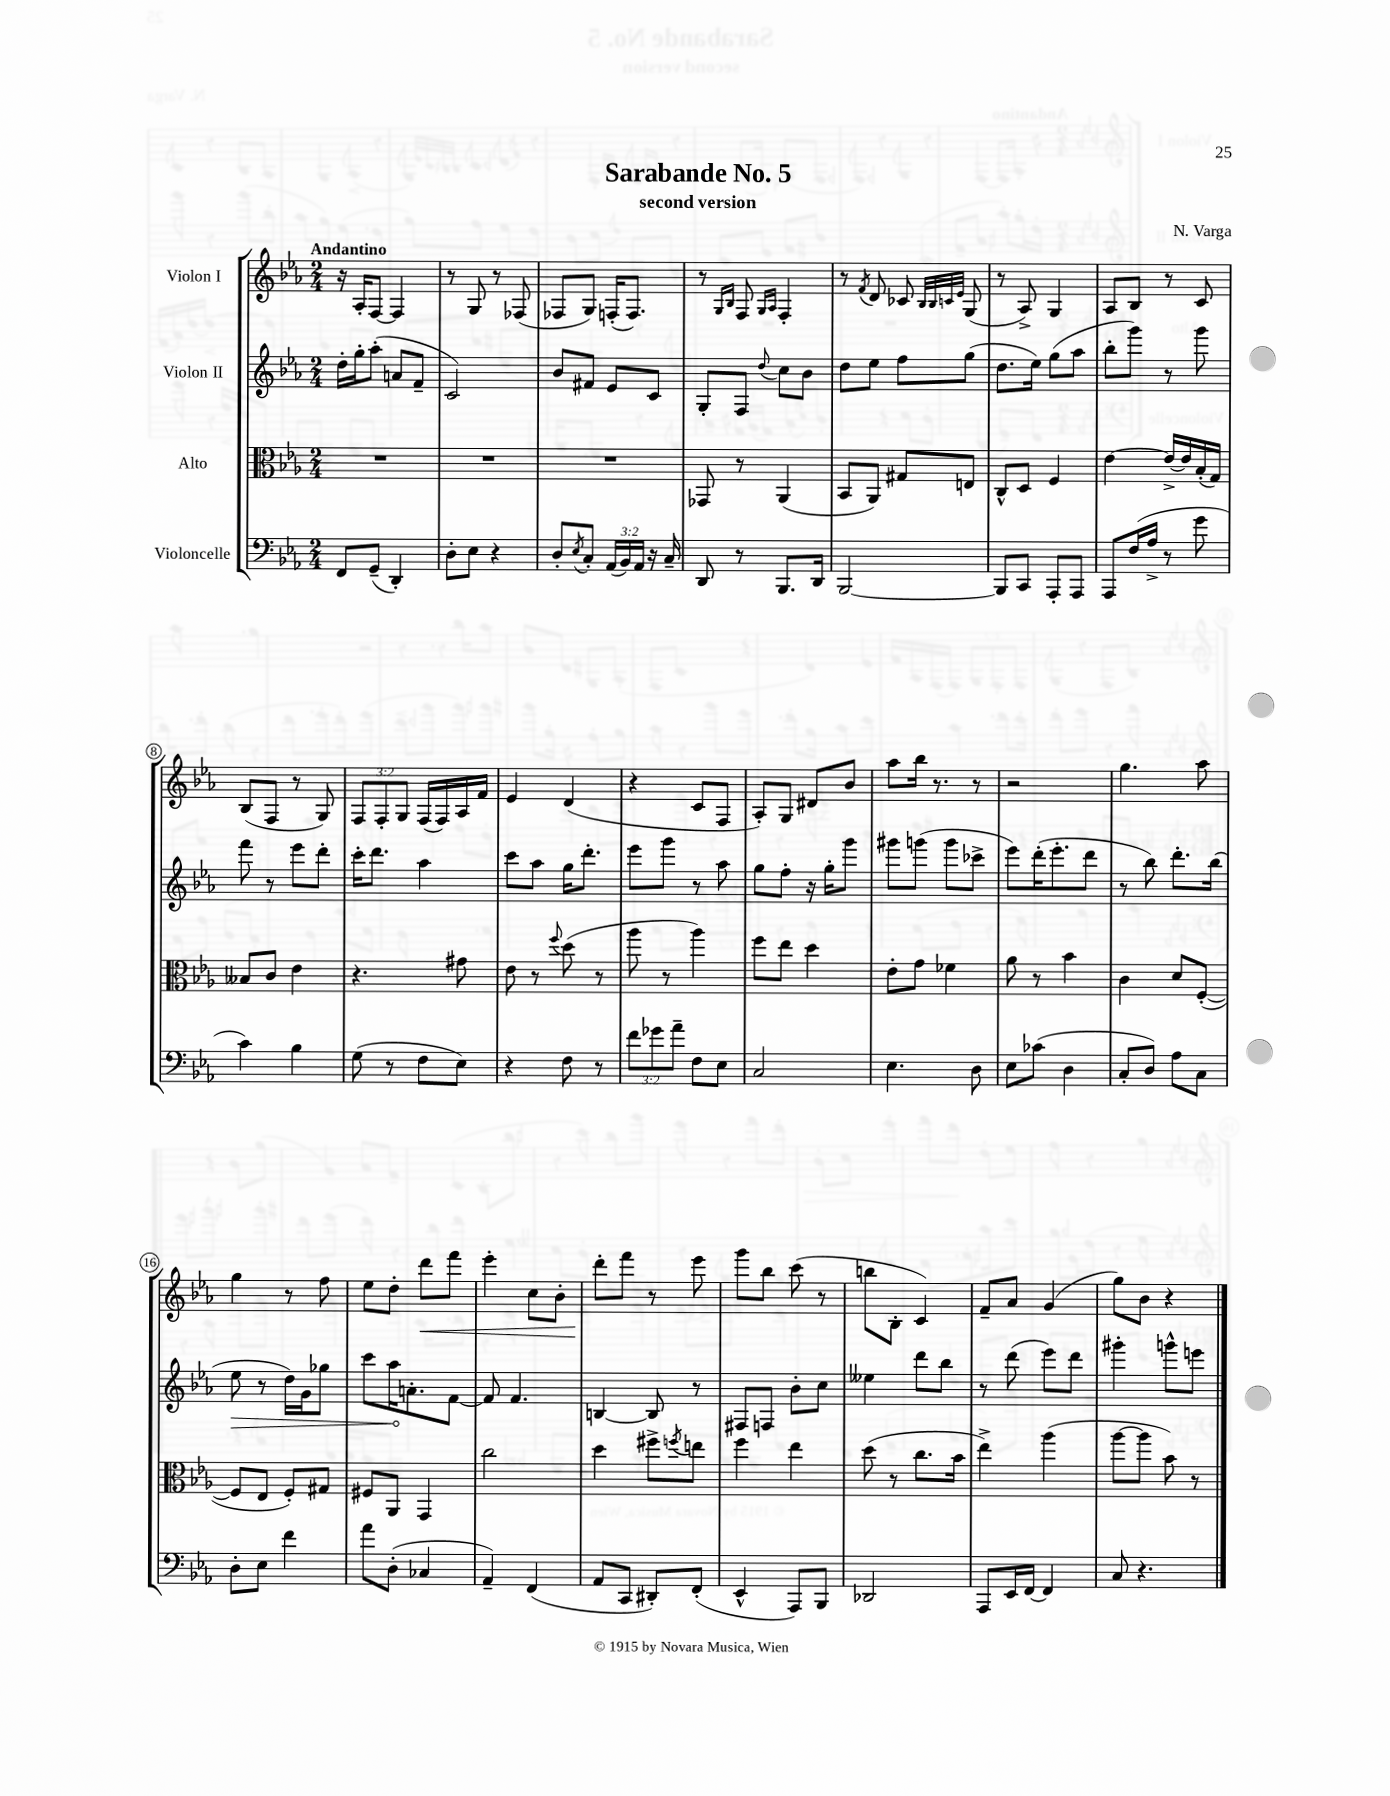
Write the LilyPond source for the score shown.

\header { title = "Sarabande No. 5" composer = "N. Varga" subtitle = "second version" }
<<
\new StaffGroup <<
\new Staff = "s0" \with { instrumentName = "Violon I" } {
    \clef treble \key ees \major \numericTimeSignature \time 2/4 \override Staff.TupletNumber.text = #tuplet-number::calc-fraction-text \tempo "Andantino"
    r16 aes16-. f8~ f4 |
    r8 g8 r8 fes8( |
    fes8 g8) f16-.( f8.) |
    r8 \grace { g16 bes16 } f8 \grace { g16 aes16 } f4-. |
    r8 \acciaccatura { f'8 } d'8 ces'8 \grace { bes32 bes32 c'32 ees'32 } g8( |
    r8 aes8->) g4 |
    aes8 bes8 r8 c'8 |
    bes8( f8 r8 g8) |
    \tuplet 3/2 { f8 f8-. g8 } f16( f16) aes16 f'16 |
    ees'4 d'4( |
    r4 c'8 f8 |
    aes8-.) g8 dis'8 bes'8 |
    aes''8 bes''16 r8. r8 |
    r2 |
    g''4. aes''8 |
    g''4 r8 f''8 |
    ees''8 d''8-. d'''8\< f'''8 |
    ees'''4-. c''8 bes'8-. |
    d'''8-.\! f'''8 r8 ees'''8 |
    g'''8 bes''8 c'''8( r8 |
    b''8 bes8-. c'4) |
    f'8-- aes'8 g'4( |
    g''8) bes'8 r4 \bar "|." |
}
\new Staff = "s1" \with { instrumentName = "Violon II" } {
    \clef treble \key ees \major \numericTimeSignature \time 2/4
    d''16-. g''16-. aes''8-.( a'8 f'8-- |
    c'2) |
    bes'8 fis'8 ees'8 c'8 |
    g8-. f8 \appoggiatura { d''8 } c''8 bes'8 |
    d''8 ees''8 f''8 g''8( |
    d''8. ees''16) g''8( aes''8 |
    bes''8-. g'''8) r8 g'''8 |
    f'''8 r8 ees'''8 d'''8-. |
    c'''16-. d'''8. aes''4 |
    c'''8 aes''8 g''16 d'''8.-. |
    ees'''8 g'''8 r8 aes''8 |
    g''8 f''8-. r16 g''16-. g'''8 |
    gis'''8 g'''8( g'''8 ces'''8-> |
    ees'''8) d'''16-.( ees'''8.-. d'''8 |
    r8 bes''8) d'''8.-. bes''16( |
    \once \override Hairpin.circled-tip = ##t ees''8\> r8 d''16) g'16 ges''8 |
    c'''8 aes''16\! a'8.-. f'8~ |
    f'8 f'4. |
    b4~ b8 r8 |
    fis8 f8 bes'8-. c''8 |
    eeses''4 d'''8 bes''8 |
    r8 d'''8( ees'''8) d'''8 |
    gis'''4-. g'''8-^ e'''8 \bar "|." |
}
\new Staff = "s2" \with { instrumentName = "Alto" } {
    \clef alto \key ees \major \numericTimeSignature \time 2/4
    R2 |
    R2 |
    R2 |
    ges,8 r8 aes,4( |
    bes,8 aes,8) gis8 e8 |
    c8-^ d8 f4 |
    ees'4~ ees'16~-> ees'16 bes16-.( g16) |
    beses8 c'8 ees'4 |
    r4. gis'8 |
    ees'8 r8 \appoggiatura { f''8 } d''8( r8 |
    aes''8 r8 aes''4) |
    f''8 ees''8 d''4 |
    ees'8-. g'8 fes'4 |
    aes'8 r8 bes'4 |
    c'4 d'8 f8~-.( |
    f8 ees8 f8-.) gis8 |
    fis8 aes,8 g,4 |
    c''2 |
    d''4 fis''8-> \acciaccatura { f''8 } e''8 |
    f''4 ees''4 |
    d''8( r8 c''8. bes'16 |
    ees''4->) aes''4( |
    aes''8~ aes''8 bes'8) r8 \bar "|." |
}
\new Staff = "s3" \with { instrumentName = "Violoncelle" } {
    \clef bass \key ees \major \numericTimeSignature \time 2/4 \override Staff.TupletNumber.text = #tuplet-number::calc-fraction-text
    f,8 g,8--( d,4-.) |
    d8-. ees8 r4 |
    d8-. \acciaccatura { ees8 } c8-. \tuplet 3/2 { aes,16( bes,16) aes,16 } r16 c16-- |
    d,8 r8 bes,,8. d,16 |
    bes,,2~ |
    bes,,8 c,8 aes,,8-. aes,,8 |
    aes,,8 f16( aes16-> r8 g'8 |
    c'4) bes4 |
    g8( r8 f8 ees8) |
    r4 f8 r8 |
    \tuplet 3/2 { f'8 ges'8 aes'8-- } f8 ees8 |
    c2 |
    ees4. d8 |
    ees8 ces'8( d4 |
    c8-. d8) aes8 c8 |
    d8-. ees8 f'4 |
    aes'8 d8-.( ces4 |
    aes,4--) f,4( |
    aes,8 c,8 dis,8-.) f,8-.( |
    ees,4-^ aes,,8) bes,,8 |
    des,2 |
    aes,,8 ees,16 f,16~ f,4 |
    c8 r4. \bar "|." |
}
>>
>>
\layout { \context { \Score \override BarNumber.stencil = #(make-stencil-circler 0.1 0.3 ly:text-interface::print) } }
